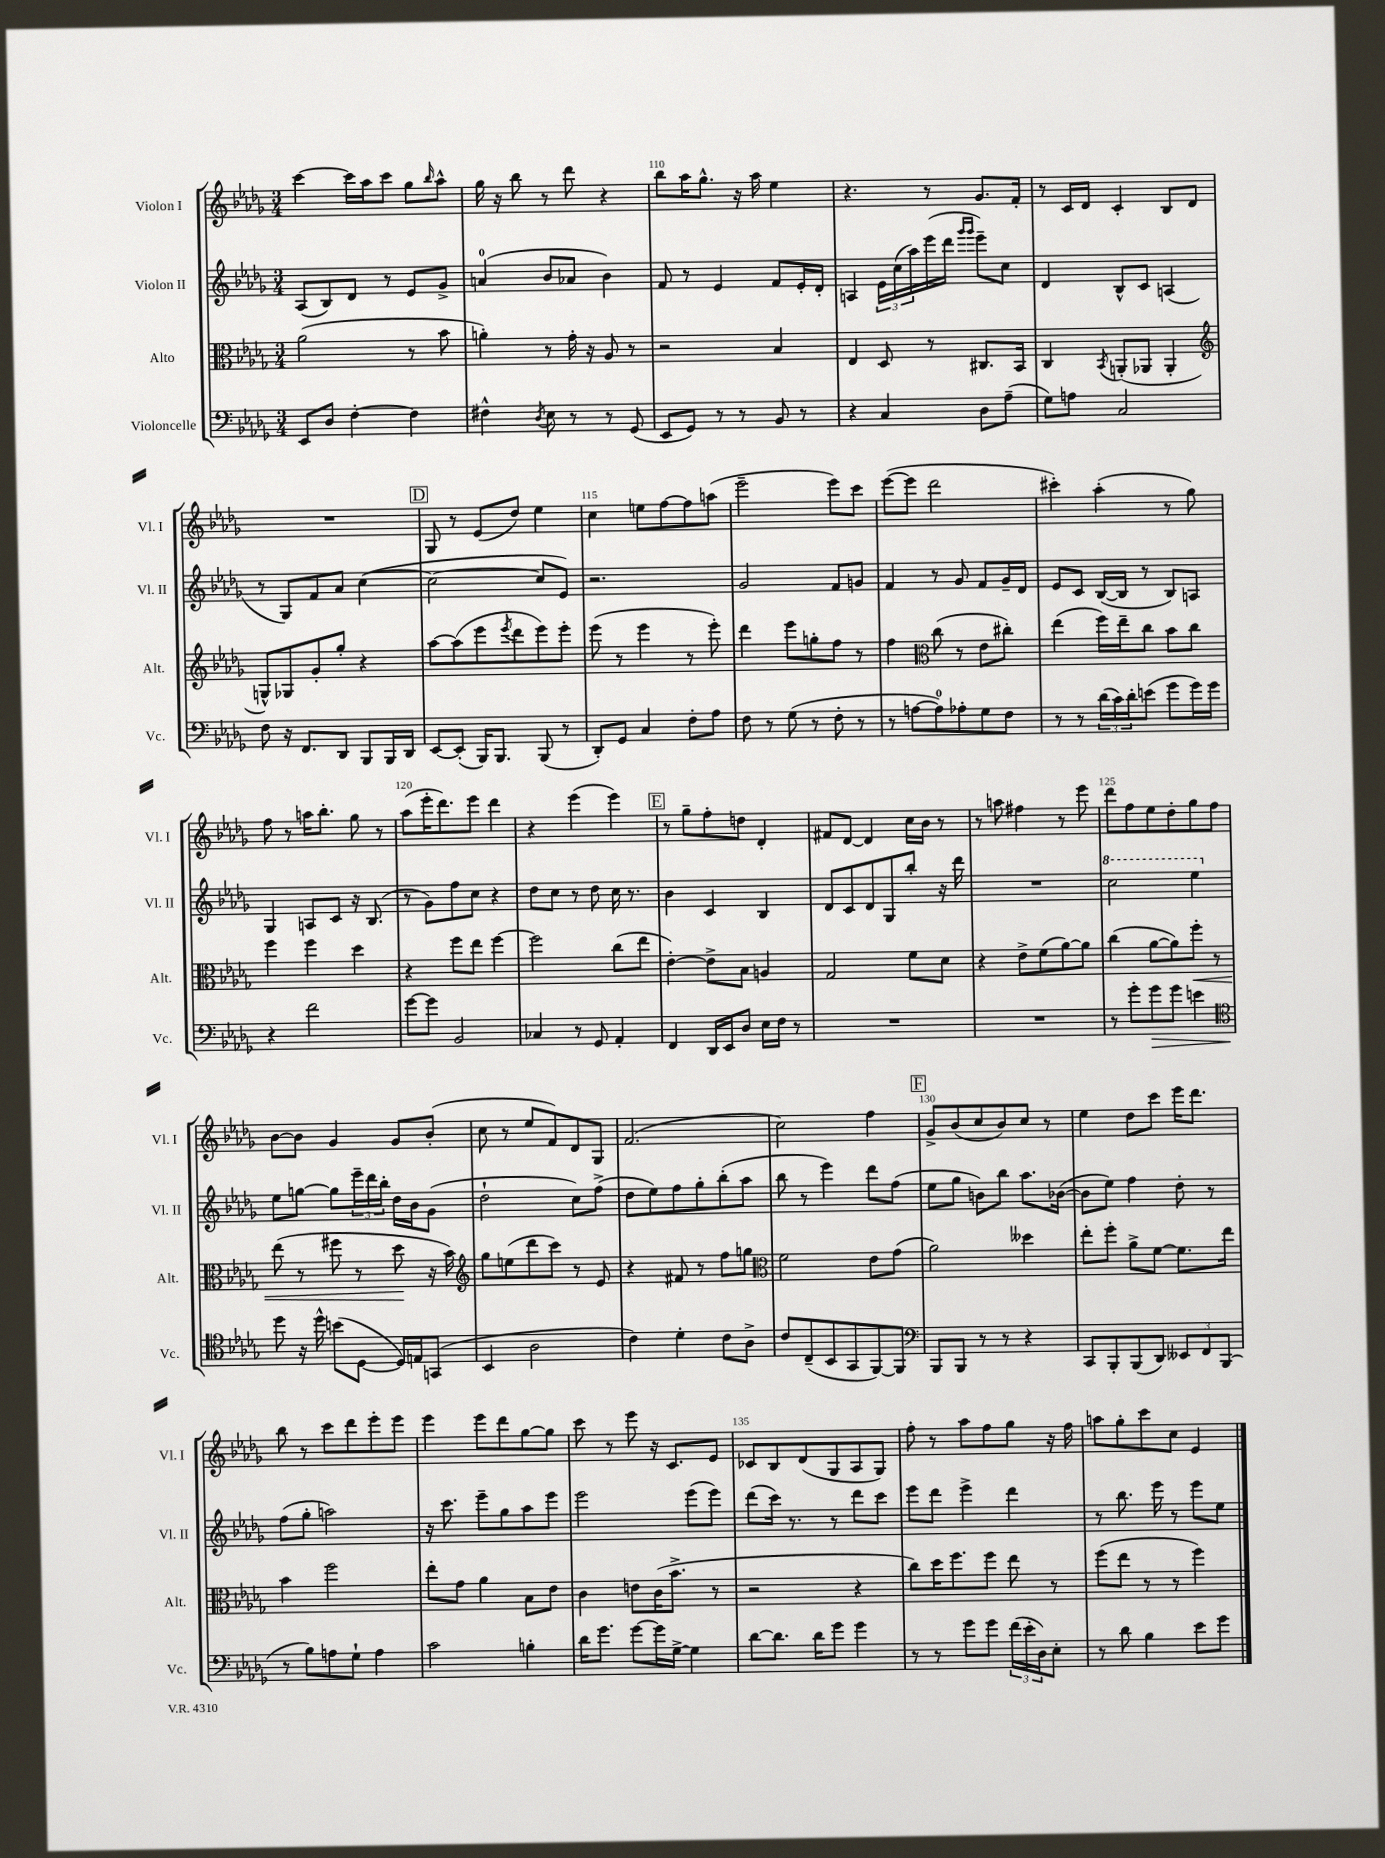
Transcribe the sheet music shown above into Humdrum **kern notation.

**kern	**kern	**kern	**kern
*staff4	*staff3	*staff2	*staff1
*clefF4	*clefC3	*clefG2	*clefG2
*k[b-e-a-d-g-]	*k[b-e-a-d-g-]	*k[b-e-a-d-g-]	*k[b-e-a-d-g-]
*M3/4	*M3/4	*M3/4	*M3/4
8EE-/L	(2a-\	(8A-/L	[4ccc\
8D-/J	.	8B-/)	.
[4F'\	.	8d-/J	16ccc\]LL
.	.	.	16aa-\J
.	.	8r	8ccc\J
4F\]	8r	8e-/L	8gg-\L
.	.	.	16qqbb-/
.	8b-\	8g-^/J	8aa-^^\J
=	=	=	=
4F#^^\	4a'\)	(4a/	16gg-\
.	.	.	16r
.	.	.	8bb-\
8qD-/	.	.	.
8E-\	8r	8b-/L	8r
8r	16g-'\	8a-/J	8ddd-\
.	16r	.	.
8r	8A-/	4b-\)	4r
(8GG-/	8r	.	.
=	=	=	=
8EE-/L	2r	8f/	8bb-\L
8GG-/J)	.	8r	16aa-\K
.	.	.	8.gg-^^\J
8r	.	4e-/	.
8r	.	.	16r
.	.	.	16aa-\
8BB-/	4B-/	8f/L	4ee-\
8r	.	16e-'/L	.
.	.	16d-'/JJ	.
=	=	=	=
4r	4E-/	4A/	4.r
4C/	8D-/	24e-\LL	.
.	.	(24cc\	.
.	.	24aa-\)	.
.	8r	(16eee-\	8r
.	.	16ddd-\JJ	.
.	.	16qqggg-/LL	.
.	.	16qqggg-/JJ	.
8D-\L	8.C#/L	8eee-~\L)	8.g-/L
(8A-~\J	.	8cc\J	.
.	16BB-/Jk	.	16f'/Jk
=	=	=	=
8G-\L)	4C/	4d-/	8r
8A\J	.	.	16c/LL
.	.	.	16d-/JJ
.	8qBB-/	.	.
2C/	(8AA'/L	8B-^^/L	4c'/
.	8AA-/J	8c/J	.
.	4AA-'/	(4A/	8B-/L
.	.	.	8d-/J
=	=	=	=
*	*clefG2	*	*
8F\	8G^^/L)	8r	2.r
16r	8G-/	8G-/L)	.
8.FF/L	.	.	.
.	8g-'/	8f/	.
8DD-/J	8gg-'/J	8a-/J	.
8BBB-/L	4r	([4cc\	.
16BBB-/L	.	.	.
16DD-/JJ	.	.	.
=	=	=	=
[8EE-/L	[8aa-\L	2cc\_	8G-/
(8EE-'/]J	(8aa-\]	.	8r
16BBB-/LK)	8eee-\	.	(8e-/L
8.BBB-/J	.	.	.
.	8qeee-/	.	.
.	8ddd-\	.	8dd-/J)
(8BBB-/	8eee-\)	8cc/]L	4ee-\
8r	8eee-'\J	8e-/J)	.
=	=	=	=
8DD-'/L)	(8eee-\	2.r	4cc\
8GG-/J	8r	.	.
4C/	4eee-\	.	8ee\L
.	.	.	[8ff\
8F'\L	8r	.	8ff\]
8A-\J	8eee-'\)	.	(8aa\J
=	=	=	=
8F\	4ddd-\	2g-/	2eee-~\
8r	.	.	.
(8G-\	8eee-\L	.	.
8r	8gg'\	.	.
8F'\	8ff\J	8f/L	8eee-\L)
8r	8r	8g/J	8ccc\J
=	=	=	=
8r	4ff\	4f/	([8eee-\L
[8A\L	.	.	8eee-\]J
*	*clefC3	*	*
8A\])	(8cc\	8r	2ddd-\
8A-'\	8r	8g-/	.
8G-\	8e-\L	8f/L	.
8F\J	8cc#'\J)	16g-~/L	.
.	.	16d-/JJ	.
=	=	=	=
8r	(4ee-\	8e-/L	4ccc#'\)
8r	.	8c/J	.
(24d-\LL	16ff\LL)	([16B-/LL	(4aa-'\
24c\)	.	.	.
.	16ee-~\J	16B-/]JJ	.
24d-'\J	.	.	.
(8e\J	8cc\J	8r	.
8g-\L	8b-\L	8B-/L)	8r
16g-\L)	8cc\J	8A/J	8gg-\)
16g-\JJ	.	.	.
=	=	=	=
4r	4ff\	4G-/	8ff\
.	.	.	8r
2f\	4ff\	8A/L	16aa\LK
.	.	.	8.bb-'\J
.	.	8c/J	.
.	4dd-\	16r	8gg-\
.	.	(8.B-/	.
.	.	.	8r
=	=	=	=
[8g-\L	4r	8r	(8aa-\L
8g-\]J	.	8g-\L)	16eee-'\K
.	.	.	8.ddd-\)
2BB-/	8ff\L	8ff\	.
.	8ee-\J	8cc\J	8eee-\J
.	[4ff\	4r	4ddd-\
=	=	=	=
4C-/	2ff\]	8dd-\L	4r
.	.	8cc\J	.
8r	.	8r	(4eee-\
8GG-/	.	8dd-\	.
4AA-'/	(8cc\L	16cc\	4eee-\)
.	.	8.r	.
.	8ee-\J	.	.
=	=	=	=
4FF/	[4e-'\)	4b-\	8r
.	.	.	8gg-~\L
16DD-/LL	8e-^\]L	4c/	8ff'\
16EE-/J	.	.	.
8D-/J	8B-\J	.	8dd\J
16E-\LL	4A/	4B-/	4d-'/
16F\JJ	.	.	.
8r	.	.	.
=	=	=	=
2.r	2G-/	8d-/L	8f#/L
.	.	8c/	[8d-/J
.	.	8d-/	4d-/]
.	.	8G-/	.
.	8f\L	8bb-'/J	16cc\LL
.	.	.	16b-\JJ
.	8d-\J	16r	8r
.	.	16ddd-\	.
=	=	=	=
2.r	4r	2.r	8r
.	.	.	8aa\
.	8e-^\L	.	4ff#\
.	(8f\	.	.
.	[8a-\)	.	8r
.	8a-\]J	.	8eee-\
=	=	=	=
8r	(4cc\	2ccc\	8ddd-\L
8g-'\L	.	.	8ff\
8g-\	[8a-\L	.	8ee-\
8g-\J	8a-\])	.	8dd-'\
4e\	8ff'\J	4eee-\	8gg-\
.	8r	.	8ff\J
=	=	=	=
*clefC4	*	*	*
8dd-\	(8ee-\	8ee-\L	[8b-\L
16r	8r	[8gg\J	8b-\]J
16dd-^^\	.	.	.
(8b\L	8ff#\	8gg\]L	4g-/
[8D-\J	8r	24eee-~\L	.
.	.	24ddd-\	.
.	.	24bb-'\JJ	.
16D-/]LL)	8dd-\	16dd-\LL	8g-/L
16E/J	.	16b-\J	.
(8GG/J	16r	(8g-\J	(8b-'/J
.	16b-\)	.	.
=	=	=	=
*	*clefG2	*	*
4BB-/	8gg-\L	2dd-`\	8cc\
.	(8ee\	.	8r
2A-\	8ddd-\	.	8ee-/L
.	8ccc\J)	.	8f/)
.	8r	8cc\L)	8d-/
.	8e-/	(8ff^\J	8G-/J
=	=	=	=
4c\)	4r	8dd-\L	(2.f/
.	.	8ee-\)	.
4d-'\	8f#/	8ff\	.
.	8r	8gg-'\	.
8c\L	8ff\L	(8bb-'\	.
8A-^\J	8gg\J	8aa-\J	.
=	=	=	=
*	*clefC3	*	*
8c/L	2f\	8bb-\	2cc\)
(8C~/	.	8r	.
8BB-/	.	4eee-\)	.
8GG-/	.	.	.
[8FF/)	8e-\L	8ddd-\L	4ff\
8FF/]J	(8g-\J	(8ff\J	.
=	=	=	=
*clefF4	*	*	*
8BBB-/L	2a-\)	8ee-\L	8g-^/L
8BBB-/J	.	8gg-\J	(8b-/
8r	.	8b\L)	8cc/
8r	.	8bb-\J	8b-/)
4r	4dd--\	8.aa-\L	8cc/J
.	.	.	8r
.	.	([16b-\Jk	.
=	=	=	=
8CC/L	8ee-'\L	8b-\]L	4ee-\
8BBB-'/	8ff'\J	8ee-\J)	.
(8BBB-/	8a-^\L	4ff\	8dd-\L
8DD-/J)	[8f\J	.	8ccc\J
12EE--/L	8.f\]L	8dd-'\	16eee-\LK
.	.	.	8.ddd-\J
12FF/	.	.	.
.	.	8r	.
(12BBB-/J	.	.	.
.	16ee-\Jk	.	.
=	=	=	=
8r	4b-\	(8ff\L	8bb-\
8B-\L)	.	8gg-'\J	8r
8A\	2ff\	2aa\)	8ccc\L
8G-`\J	.	.	8ddd-\
4A\	.	.	8eee-'\
.	.	.	8eee-\J
=	=	=	=
2c\	8ee-'\L	16r	4eee-\
.	.	8.ccc\	.
.	8g-\J	.	.
.	4a-\	8eee-~\L	8eee-\L
.	.	8gg-\	8ddd-\
4B'\	8B-\L	8aa-\	[8gg-\
.	8e-\J	8eee-\J	8gg-\]J
=	=	=	=
16d-\LK	4c\	2eee-\	8ccc\
8.g-\J	.	.	.
.	.	.	8r
[8g-\L	8e\L	.	8eee-\
16g-\]L	(16c\K	.	16r
[16G-^\JJ	8.b-^\J	.	8.c/L
4G-\]	.	(8eee-\L	.
.	8r	8eee-\J)	8e-/J
=	=	=	=
[8d-\L	2r	(8ddd-\L	8c-/L
8.d-\]J	.	16ccc\Jk)	8B-/
.	.	8.r	.
.	.	.	(8d-/
16d-\LK	.	.	.
8g-\J	.	8r	8G-/
4g-\	4r	8ddd-\L	8A-/
.	.	8ccc\J	8G-/J)
=	=	=	=
8r	8cc\L)	8eee-\L	8ff'\
8r	16dd-\K	8ddd-\J	8r
.	8.ff\	.	.
8g-\L	.	4eee-^\	8aa-\L
8g-\J	8ff\J	.	8ff\
(24f\LL	8ee-\	4ddd-\	8gg-\J
24e-'\	.	.	.
24D-\J)	.	.	.
8E-'\J	8r	.	16r
.	.	.	16ff\
=	=	=	=
8r	(8ff\L	8r	8aa\L
8d-\	8ee-\J	8.bb-\	8gg-'\
4B-\	8r	.	8ccc\
.	.	16eee-\	.
.	8r	8r	8cc\J
8e-\L	4ff\)	8eee-\L	4e-/
8g-\J	.	8ee-\J	.
==	==	==	==
*-	*-	*-	*-
